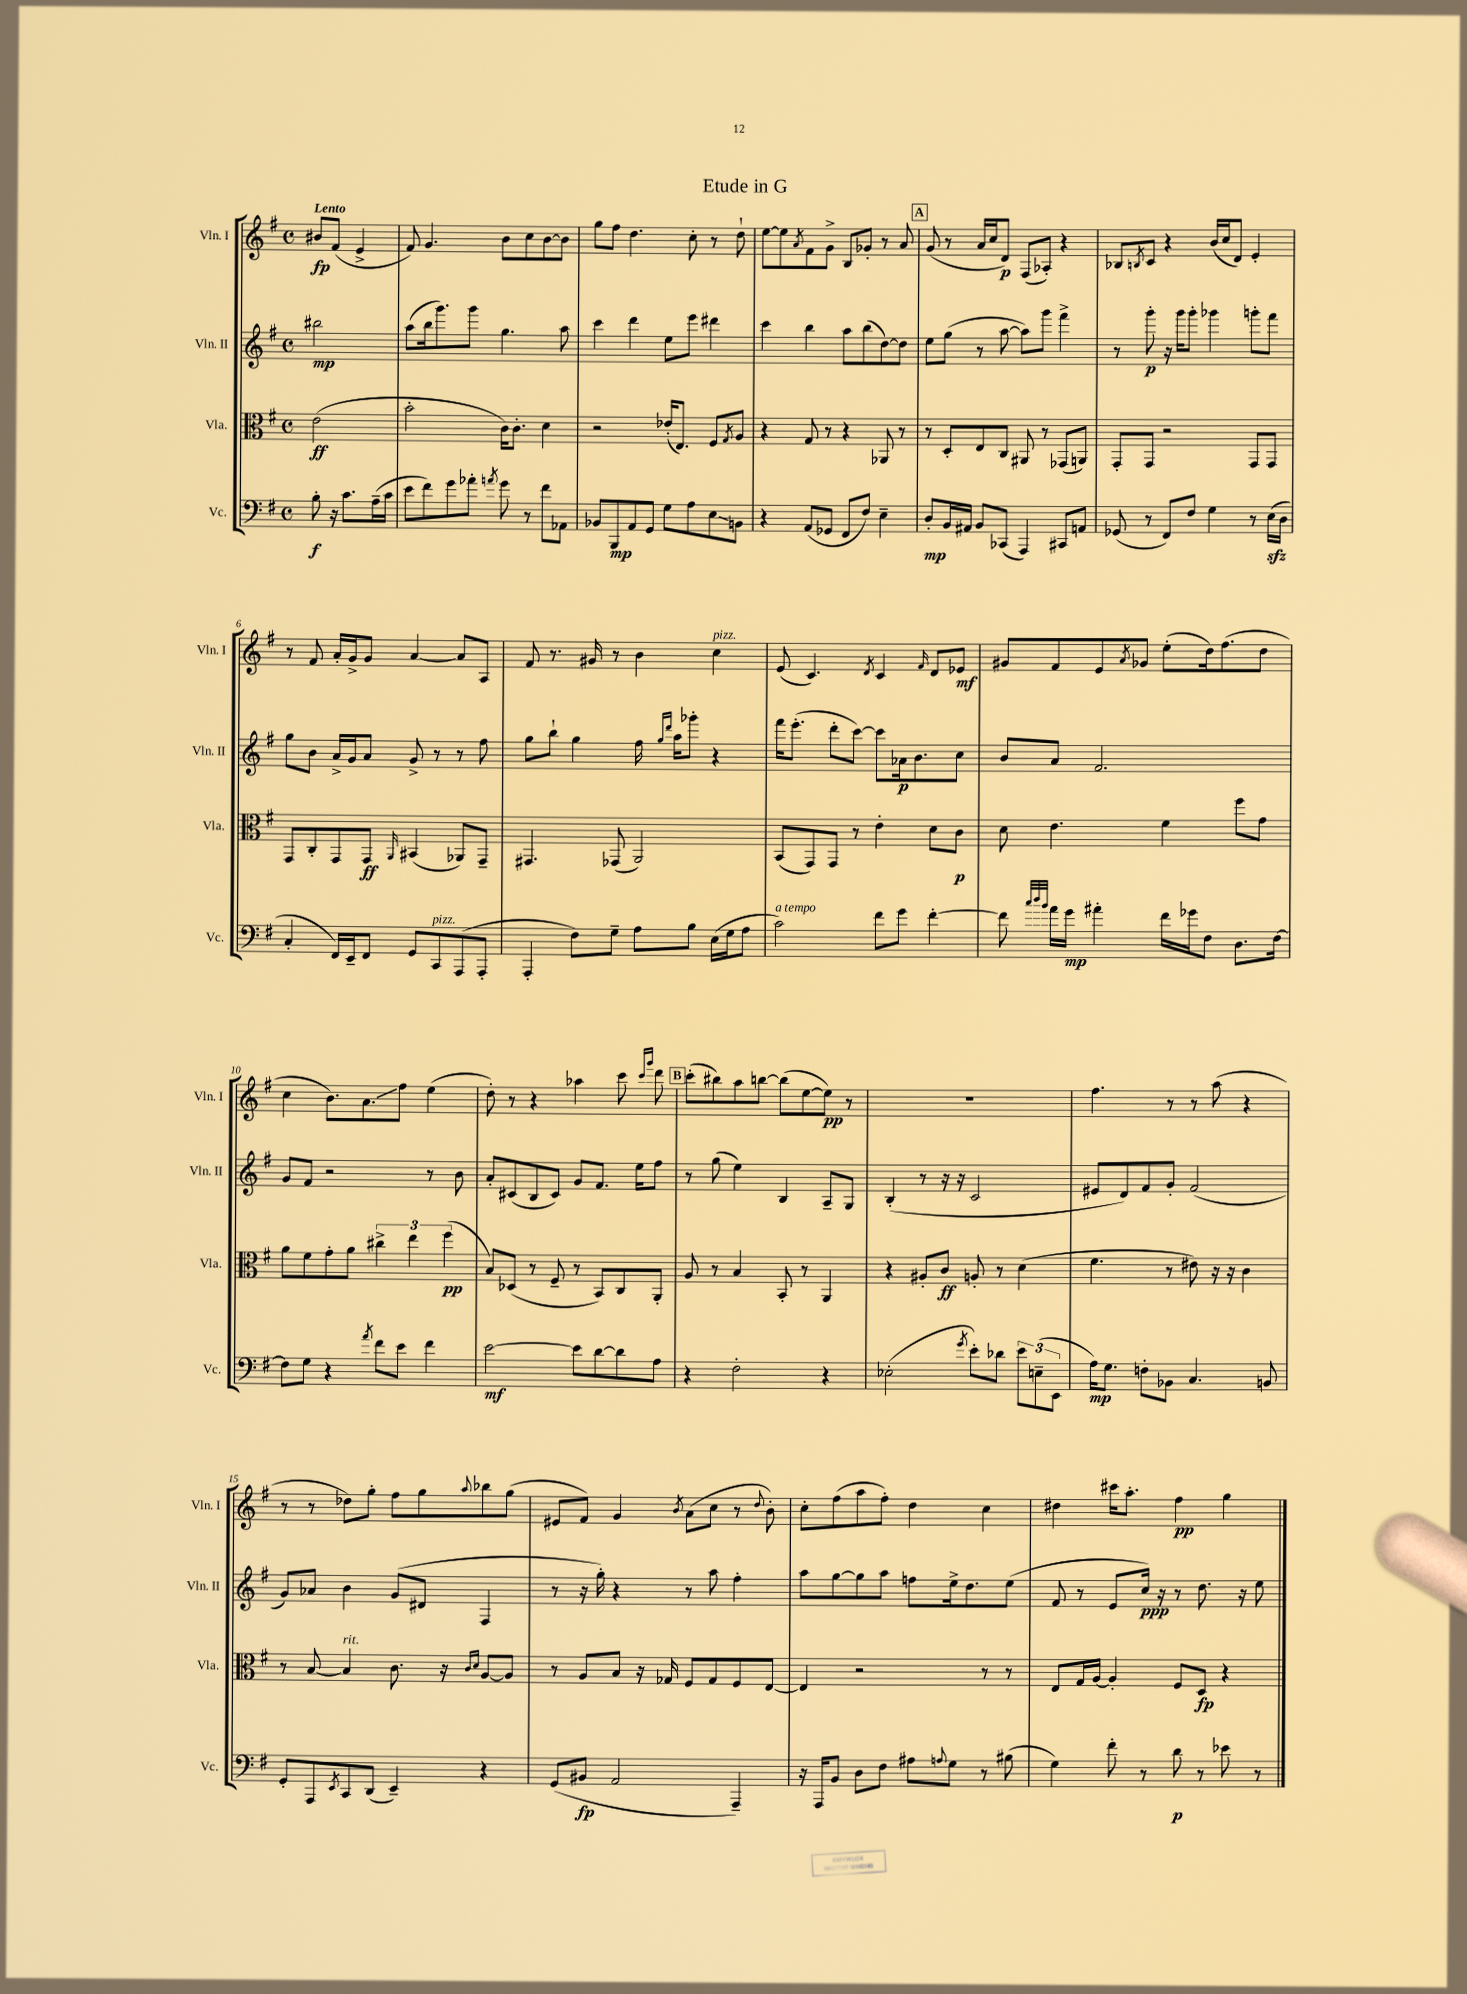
\header { title = "Etude in G" }
<<
\new StaffGroup <<
\new Staff = "s0" \with { instrumentName = "Vln. I" shortInstrumentName = "Vln. I" } {
    \clef treble \key g \major \defaultTimeSignature \time 4/4 \partial 2 \tempo "Lento"
    bis'8\fp fis'8( e'4-> |
    fis'8) g'4. b'8 c''8 b'8~ b'8 |
    g''8 fis''8 d''4. c''8-. r8 d''8-! |
    e''8~ e''8 \acciaccatura { a'8 } fis'8 g'8-> b8 ges'8-. r8 a'8 |
    \mark \markup { \box "A" } g'8( r8 a'16 c''16 d'8\p) fis8( aes8-.) r4 |
    bes8 \acciaccatura { b8 } c'8 r4 b'16( c''16 d'8) e'4-. |
    r8 fis'8 a'16-. g'16-> g'8 a'4~ a'8 a8 |
    fis'8 r8. gis'16 r8 b'4 c''4^\markup { \italic "pizz." } |
    e'8( c'4.) \acciaccatura { d'8 } c'4 \grace { fis'16 } d'8 ees'8\mf |
    gis'8 fis'8 e'8 \acciaccatura { a'8 } ges'8 e''8-.( d''16) fis''8.( d''8 |
    c''4 b'8.) a'8.\glissando fis''8 e''4( |
    d''8-.) r8 r4 aes''4 c'''8 \grace { c'''16 g'''16 } d'''8 |
    \mark \markup { \box "B" } c'''8-.( bis''8) a''8 b''8~ b''8( e''8~ e''8\pp) r8 |
    R1 |
    fis''4. r8 r8 a''8( r4 |
    r8 r8 des''8) g''8-. fis''8 g''8 \appoggiatura { a''8 } bes''8 g''8( |
    eis'8 fis'8) g'4 \acciaccatura { b'8 } a'8( c''8 r8 \appoggiatura { d''8 } b'8-.) |
    c''8-. fis''8( a''8 fis''8-.) d''4 c''4 |
    dis''4 cis'''16 a''8.-. fis''4\pp g''4 \bar "|." |
}
\new Staff = "s1" \with { instrumentName = "Vln. II" shortInstrumentName = "Vln. II" } {
    \clef treble \key g \major \defaultTimeSignature \time 4/4 \partial 2
    bis''2\mp |
    a''8( b''16 g'''8.) g'''8 g''4. a''8 |
    c'''4 d'''4 e''8 e'''8 dis'''4 |
    c'''4 b''4 a''8 b''8( d''8~) d''8 |
    \mark \markup { \box "A" } e''8 g''8( r8 a''8~ a''8) g'''8 fis'''4-> |
    r8 g'''8-.\p r16 g'''16 g'''8-. ges'''4 g'''8-. fis'''8 |
    g''8 b'8 a'16-> g'16 a'8 g'8-> r8 r8 fis''8 |
    g''8 b''8-! g''4 fis''16 \grace { g''16 d'''16 } a''16 ges'''8-. r4 |
    fis'''16 e'''8.-.( d'''8-. c'''8~) c'''8 aes'16\p b'8. c''8 |
    b'8 a'8 fis'2. |
    g'8 fis'8 r2 r8 b'8 |
    a'8-. cis'8( b8 cis'8) g'8 fis'8. e''16 fis''8 |
    \mark \markup { \box "B" } r8 g''8( e''4) b4 a8-- g8 |
    b4-.( r8 r16 r16 c'2 |
    eis'8 d'8) fis'8 g'8-. fis'2( |
    g'8) aes'8 b'4 g'8( dis'8 fis4 |
    r8 r16 g''16-.) r4 r8 a''8 fis''4-. |
    a''8 g''8~ g''8 a''8 f''8 e''16-> d''8. e''8( |
    fis'8 r8 e'8 c''16\ppp) r16 r8 d''8. r16 e''8 \bar "|." |
}
\new Staff = "s2" \with { instrumentName = "Vla." shortInstrumentName = "Vla." } {
    \clef alto \key g \major \defaultTimeSignature \time 4/4 \partial 2
    e'2\ff( |
    b'2-. c'16) c'8.-. d'4 |
    r2 ees'16-.( e8.) fis8 \acciaccatura { g8 } a8 |
    r4 g8 r8 r4 aes,8 r8 |
    \mark \markup { \box "A" } r8 d8-. e8 c8 ais,8 r8 ges,8( a,8) |
    g,8-. g,8 r2 g,8 g,8 |
    g,8 c8-. g,8 g,8\ff \grace { a,16 } bis,4( aes,8) g,8-- |
    gis,4. ges,8( a,2) |
    b,8( g,8) g,8 r8 e'4-. d'8 c'8\p |
    d'8 e'4. fis'4 fis''8 g'8 |
    a'8 fis'8 g'8-. a'8 \tuplet 3/2 { cis''4-> e''4 fis''4\pp( } |
    b8) des8( r8 fis8-- r8 b,8) c8 a,8-. |
    \mark \markup { \box "B" } a8 r8 b4 b,8-. r8 a,4 |
    r4 ais8-. c'8\ff a8-. r8 d'4( |
    fis'4. r8 eis'8) r16 r16 c'4 |
    r8 b8~ b4^\markup { \italic "rit." } c'8. r16 \grace { c'16 d'16 } a8~ a8 |
    r8 a8 b8 r16 ges16 fis8 ges8 fis8 e8~ |
    e4 r2 r8 r8 |
    e8 g16 a16~ a4-. fis8 d8\fp r4 \bar "|." |
}
\new Staff = "s3" \with { instrumentName = "Vc." shortInstrumentName = "Vc." } {
    \clef bass \key g \major \defaultTimeSignature \time 4/4 \partial 2
    b8-.\f r16 c'8. a16--( c'16 |
    e'8 fis'8) g'8 aes'8-. \acciaccatura { a'8 } g'8 r8 fis'8 aes,8 |
    bes,8 b,,8\mp a,8 g,8 g8 a8 e8\glissando b,8 |
    r4 a,8( ges,8 fis,8 fis8) e4-- |
    \mark \markup { \box "A" } d8-.\mp b,16 ais,16 b,8 ces,8( a,,4) cis,8 a,8 |
    ges,8( r8 fis,8) fis8 g4 r8 e16\sfz( d16 |
    c4-. fis,16) e,16-- fis,8 g,8 c,8^\markup { \italic "pizz." } a,,8( a,,8-. |
    a,,4-. fis8) g8-- a8 b8 e16( g16 a8 |
    c'2^\markup { \italic "a tempo" }) fis'8 g'8 fis'4~-. |
    fis'8 \grace { c''32 d''32 b'32 } a'16 g'16\mp ais'4-. fis'16 ges'16 fis8 d8. fis16~ |
    fis8 g8 r4 \acciaccatura { a'8 } fis'8 e'8 fis'4 |
    e'2~\mf e'8 d'8~ d'8 a8 |
    \mark \markup { \box "B" } r4 fis2-. r4 |
    ees2-.( \acciaccatura { g'8 } e'8-.) des'8 \tuplet 3/2 { e'8 e8--( e,8 } |
    a16\mp) g8. f8-. bes,8 c4. b,8 |
    g,8-. a,,8 \acciaccatura { e,8 } c,8 d,8( e,4--) r4 |
    g,8( bis,8\fp a,2 a,,4--) |
    r16 a,,16 b,8 d8 fis8 ais8 \appoggiatura { a8 } g8 r8 bis8( |
    g4) fis'8-. r8 d'8\p r8 ees'8 r8 \bar "|." |
}
>>
>>
